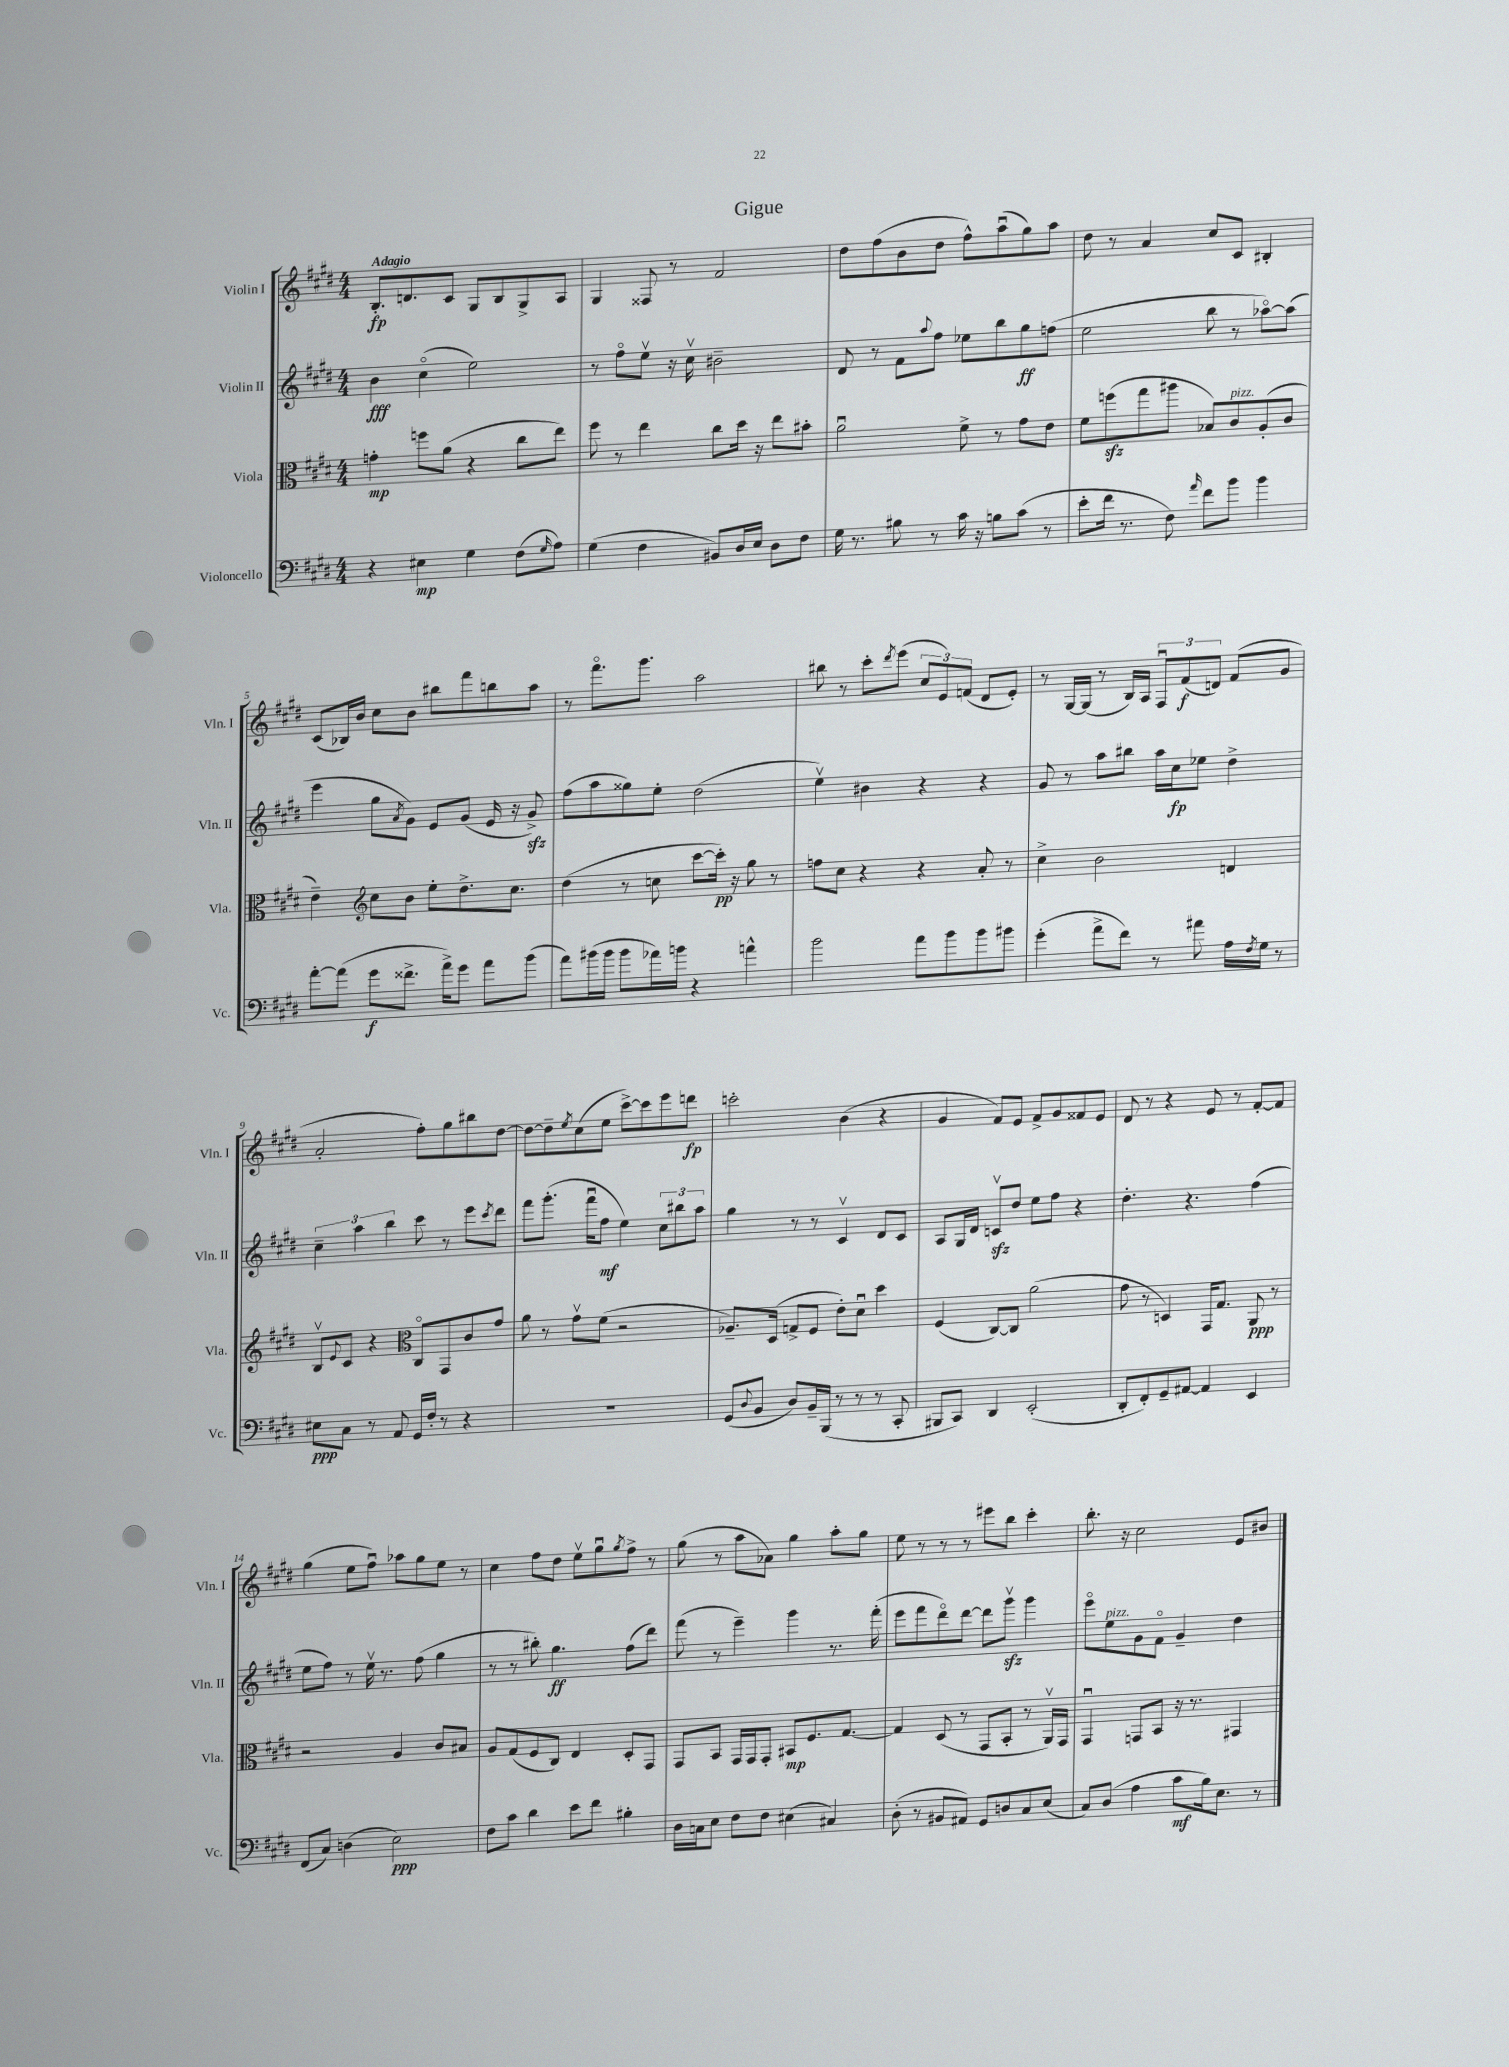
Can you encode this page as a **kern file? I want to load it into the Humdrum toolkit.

**kern	**kern	**kern	**kern
*staff4	*staff3	*staff2	*staff1
*clefF4	*clefC3	*clefG2	*clefG2
*k[f#c#g#d#]	*k[f#c#g#d#]	*k[f#c#g#d#]	*k[f#c#g#d#]
*M4/4	*M4/4	*M4/4	*M4/4
4r	4g'	4b	8.B'
.	.	.	8.d
4E#	8ff	(4cc#o	.
.	(8a	.	8c#
4G#	4r	2ee)	8G#
.	.	.	8B
(8F#	8cc#	.	8G#^
16qqG#	.	.	.
8A)	8ee)	.	8A
=	=	=	=
(4G#	8ff#	8r	4G#
.	8r	8ff#o	.
4F#	4ee	8eev	8F##
.	.	16r	8r
.	.	16cc#v	.
8BB#)	8cc#	2b#~	2f#
16D#	16dd#	.	.
16E	16r	.	.
8D#	8ee	.	.
8F#	8b#'	.	.
=	=	=	=
16G#	2au	8d#	8dd#
8.r	.	.	.
.	.	8r	(8ff#
8B#	.	8f#	8b
.	.	8qqaa	.
8r	.	8ff#	8dd#
16c#	8f#^	8ee-	8ff#^^)
16r	.	.	.
8B	8r	8bb	(8aau
(8c#	8g#	8gg#	8gg#)
8r	8e	(8ff	8aa
=	=	=	=
8e'	8f#	2ee	8dd#
16f#	(8ff	.	8r
8.r	.	.	.
.	8gg#	.	4a
8F#)	8aa#	.	.
16qqa	.	.	.
8f#	8B-)	8bb	8cc#
8b	8c#	8r	8c#
4b	(8A'	[8aa-o)	4B#'
.	8c#	(8aa-]	.
=	=	=	=
[8a'	4e~)	4eee	(8c#
(8a]	.	.	16B-)
.	.	.	16b
*	*clefG2	*	*
8g#	8cc#	8gg#	8cc#
.	.	8qa	.
8.f##^	8b	8g#)	8b
.	8ee'	8e	8bb#
16a^)	.	.	.
8g#	8.dd#^	(8g#	8fff#
8a	.	16e	8bb
.	8.cc#	16r	.
(8b	.	8g#^)	8aa
=	=	=	=
8a)	(4dd#	(8ff#	8r
(16b#	.	8aa	8.fff#o
16b#	.	.	.
8b#	8r	8gg##)	.
.	.	.	8.ggg#
16a-)	8cc	8ee'	.
16b	.	.	.
4r	[8ccc#	(2dd#	2aa
.	16ccc#'])	.	.
.	16r	.	.
4a^^	8gg#	.	.
.	8r	.	.
=	=	=	=
2b	8ff	4eev)	8bb#
.	8cc#	.	8r
.	4r	4b#	8ccc#'
.	.	.	8qddd#
.	.	.	(8eee
8a	4r	4r	12cc#
.	.	.	12e)
8b	.	.	.
.	.	.	(12f
8b	8a'	4r	8d#
8b#	8r	.	8e')
=	=	=	=
(4g#'	4cc#^	8g#	8r
.	.	8r	[16G#
.	.	.	(16G#]
8a^	2b	8aa	8r
8f#)	.	8bb#	16B)
.	.	.	16A
8r	.	16aa	12F#u
.	.	16cc#	.
.	.	.	(12f#
8a#	.	8ee-	.
.	.	.	12d)
16A	4d	4dd#^	(8f#
8qF#	.	.	.
16G#	.	.	.
8r	.	.	8g#
=	=	=	=
8E#	8Bv	6cc#~	2a'
.	8qqe	.	.
8C#	8c#	.	.
.	.	6aa	.
8r	4r	.	.
.	.	6bb	.
8AA	.	.	.
*	*clefC3	*	*
16GG#	8C#o	8ccc#	8ff#')
16F#'	.	.	.
8r	8GG#	8r	8gg#
4r	8c#	8eee	8bb#
.	.	8qccc#	.
.	8g#	8ddd#	[8dd#
=	=	=	=
1r	8a	8fff#	8dd#_
.	8r	(8.ggg#'	8dd#~]
.	.	.	8qee
.	8g#v	.	(8cc#
.	.	16fff#u	.
.	(8f#	8ff#	8ee
.	2r	4ee)	[8ccc#^)
.	.	.	8ccc#]
.	.	12cc#	8eee
.	.	12bb#	.
.	.	.	8ddd
.	.	12aa	.
=	=	=	=
(8GG#	8.A-~)	4gg#	2ccc'
8qqD#	.	.	.
8BB	.	.	.
.	(16D#	.	.
8D#)	8G^	8r	.
16BB~	8F#	8r	.
(16BBB	.	.	.
8r	8e')	4c#v	(4b
8r	8d#u	.	.
8r	4dd#	8d#	4r
8CC#'	.	8c#	.
=	=	=	=
8BBB#	(4F#	8A	4g#
8CC#)	.	16G#	.
.	.	16d#	.
4DD#	[8C#)	8cv	8f#)
.	8C#]	8dd#	8e
(2EE'	(2a	8ee	8f#^
.	.	8ff#	8g#
.	.	4r	8f##
.	.	.	8e
=	=	=	=
8DD#'	8g#	4.dd#'	8d#
8FF#')	8r	.	8r
8GG#~	4D)	.	4r
[8AA#	.	4.r	.
4AA#]	16GG#	.	8e
.	8.G#	.	.
.	.	.	8r
4EE	8AA	(4ff#	[8f#'
.	8r	.	8f#]
=	=	=	=
(8FF#	2r	8ee	(4gg#
8C#)	.	8ff#)	.
(4D	.	8r	8ee
.	.	16eev	8ff#u)
.	.	8.r	.
2E)	4A	.	8aa-
.	.	(8ff#	8gg#
.	8c#	4gg#	8ee
.	8B#	.	8r
=	=	=	=
8F#	8A	8r	4cc#
8c#	(8G#	8r	.
4d#	8F#	8bb#')	8ff#
.	8C#)	4.gg#	8dd#
8e	4E	.	8eev
8f#	.	.	8gg#u
.	.	.	8qgg#
4B#'	8D#'	(8ff#	8ff#^
.	8GG#	8ddd#)	8r
=	=	=	=
16D#	8GG#	(8fff#	(8gg#
16C	.	.	.
8E	8BB	8r	8r
8F#	16GG#	4eee~)	8aa
.	16GG#	.	.
8F#	8GG#'	.	8a-)
(4E#	8BB#	4ggg#	4gg#
.	8.F#	.	.
4C#)	.	8.r	8aa'
.	[8.G#	.	.
.	.	.	8gg#
.	.	(16fff#'	.
=	=	=	=
(8D#'	4G#]	8eee	8ee
8r	.	8fff#	8r
8BB#	(8D#	8ddd#o)	8r
8AA#)	8r	[8ddd#	8r
8GG#	8GG#	8ddd#]	8eee#
8D	8BB'	8ggg#v	8bb
8C#	8r	4ggg#	4ccc#'
(8E	16AAv)	.	.
.	16GG#	.	.
=	=	=	=
8C#)	4GG#u	8eeeo	8.bb'
(8D#	.	8ee	.
.	.	.	16r
4A	8GG	8g#	2cc#
.	8BB	8f#o	.
8c#	16r	4g#~	.
.	8.r	.	.
16B)	.	.	.
8.E	.	.	.
.	4GG#	4dd#	8e
8r	.	.	8b#
==	==	==	==
*-	*-	*-	*-
